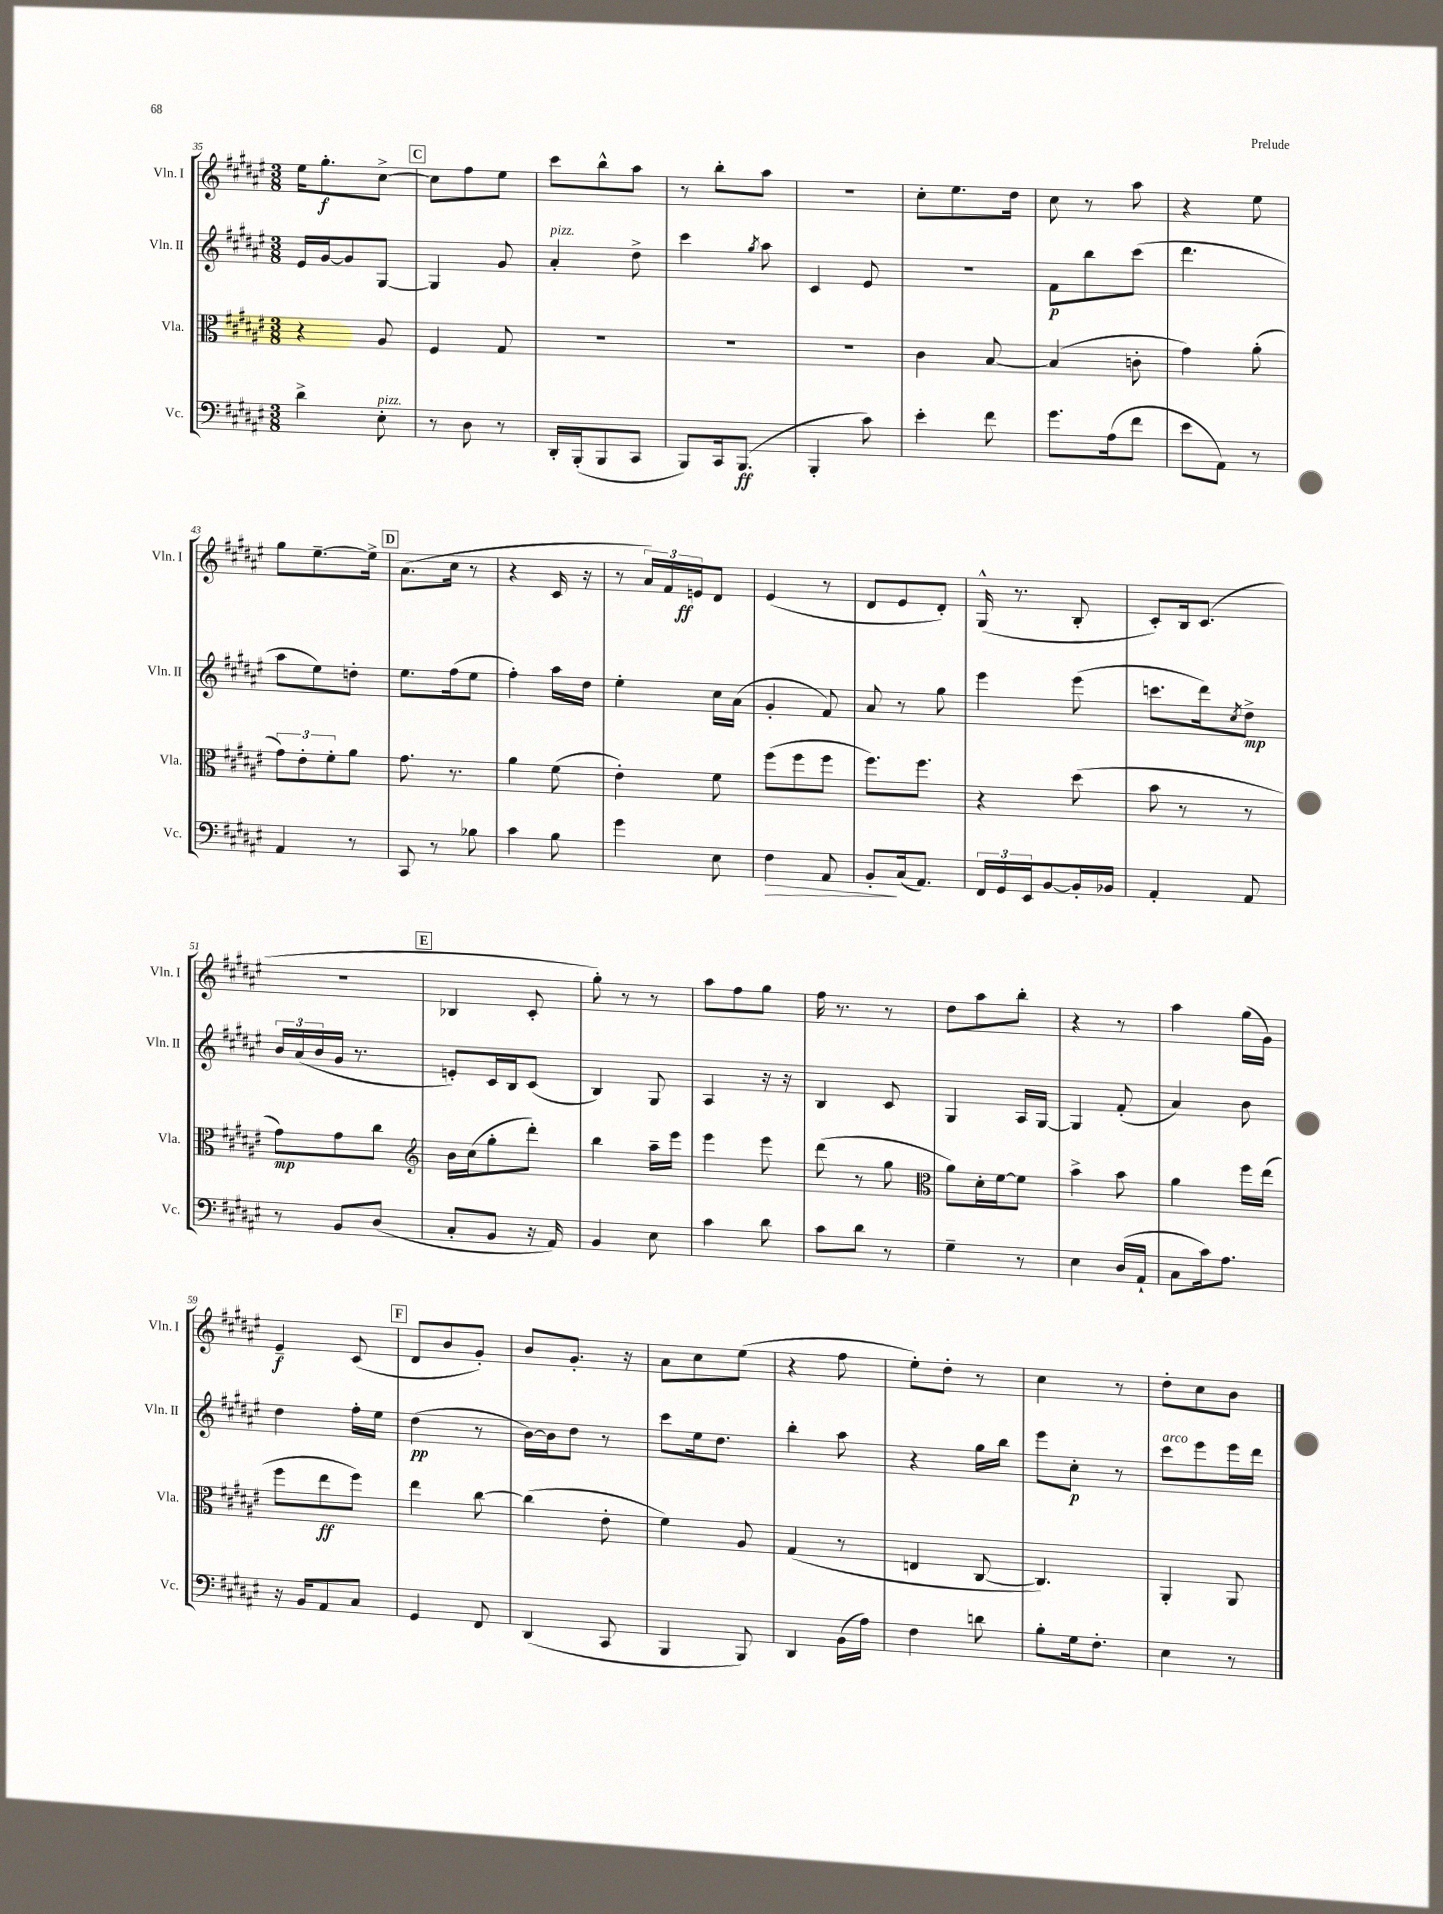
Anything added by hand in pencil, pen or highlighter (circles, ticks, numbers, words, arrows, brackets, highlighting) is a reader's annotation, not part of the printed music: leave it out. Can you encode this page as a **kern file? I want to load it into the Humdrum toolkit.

**kern	**dynam	**kern	**dynam	**kern	**dynam	**kern	**dynam
*part4	*part4	*part3	*part3	*part2	*part2	*part1	*part1
*staff4	*staff4	*staff3	*staff3	*staff2	*staff2	*staff1	*staff1
*I"Vc.	*	*I"Vla.	*	*I"Vln. II	*	*I"Vln. I	*
*I'Vc.	*	*I'Vla.	*	*I'Vln. II	*	*I'Vln. I	*
*clefF4	*	*clefC3	*	*clefG2	*	*clefG2	*
*k[f#c#g#d#a#e#]	*	*k[f#c#g#d#a#e#]	*	*k[f#c#g#d#a#e#]	*	*k[f#c#g#d#a#e#]	*
*M3/8	*	*M3/8	*	*M3/8	*	*M3/8	*
=35	=35	=35	=35	=35	=35	=35	=35
4d#^\	.	4r	.	16e#/LL	.	16ee#\KL	.
.	.	.	.	[16g#/J	.	8.gg#'\	f
.	.	.	.	8g#/]	.	.	.
!LO:TX:a:i:t=pizz.	!	!	!	!	!	!	!
8E#'\	.	8A#/	.	[8G#/J	.	[8cc#^\J	.
!!LO:REH:place=s1:t=C
=36	=36	=36	=36	=36	=36	=36	=36
8r	.	4F#/	.	4G#/]	.	8cc#\L]	.
8D#\	.	.	.	.	.	8ff#\	.
8r	.	8G#/	.	8g#/	.	8ee#\J	.
=37	=37	=37	=37	=37	=37	=37	=37
!	!	!	!	!LO:TX:a:i:t=pizz.	!	!	!
16DD#'/LL	.	4.r	.	4a#'/	.	8ccc#\L	.
(16BBB'/J	.	.	.	.	.	.	.
8BBB/	.	.	.	.	.	8bb^^\	.
8CC#/J	.	.	.	8dd#^\	.	8aa#\J	.
=38	=38	=38	=38	=38	=38	=38	=38
8BBB/L)	.	4.r	.	4ccc#\	.	8r	.
16CC#/k	.	.	.	.	.	8bb'\L	.
(8.BBB/J	ff	.	.	.	.	.	.
.	.	.	.	8qgg#/	.	.	.
.	.	.	.	8aa#\	.	8aa#\J	.
=39	=39	=39	=39	=39	=39	=39	=39
4BBB'/	.	4.r	.	4c#/	.	4.r	.
8c#\)	.	.	.	8e#/	.	.	.
=40	=40	=40	=40	=40	=40	=40	=40
4e#'\	.	4c#\	.	4.r	.	8cc#'\L	.
.	.	.	.	.	.	8.ee#\	.
8f#\	.	[8B/	.	.	.	.	.
.	.	.	.	.	.	16dd#\Jk	.
=41	=41	=41	=41	=41	=41	=41	=41
8.g#\L	.	(4B/]	.	8f#\L	p	8cc#\	.
.	.	.	.	8bb\	.	8r	.
(16A#\k	.	.	.	.	.	.	.
8f#\J	.	8cn'\	.	(8ccc#\J	.	8aa#\	.
=42	=42	=42	=42	=42	=42	=42	=42
8e#\L	.	4g#\)	.	4.ddd#\	.	4r	.
8AA#\J)	.	.	.	.	.	.	.
8r	.	(8a#'\	.	.	.	8ee#\	.
!!LO:LB:g=z
=43	=43	=43	=43	=43	=43	=43	=43
4AA#/	.	12g#\L)	.	8aa#\L	.	8gg#\L	.
.	.	12e#'\	.	.	.	.	.
.	.	.	.	8ee#\)	.	[8.ee#~\	.
.	.	12f#'\	.	.	.	.	.
8r	.	8a#\J	.	8ddn'\J	.	.	.
.	.	.	.	.	.	16ee#^\Jk]	.
!!LO:REH:place=s1:t=D
=44	=44	=44	=44	=44	=44	=44	=44
8CC#/	.	8.g#\	.	8.ee#\L	.	(8.a#\L	.
8r	.	.	.	.	.	.	.
.	.	8.r	.	(16ff#\k	.	16cc#\Jk	.
8B-X\	.	.	.	8ee#\J	.	8r	.
=45	=45	=45	=45	=45	=45	=45	=45
4c#\	.	4a#\	.	4ff#'\)	.	4r	.
8B\	.	(8f#\	.	16aa#\LL	.	16c#/	.
.	.	.	.	16dd#\JJ	.	16r	.
=46	=46	=46	=46	=46	=46	=46	=46
4g#\	.	4e#'\)	.	4ee#'\	.	8r	.
.	.	.	.	.	.	24a#/LL)	.
.	.	.	.	.	.	24f#/	.
.	.	.	.	.	.	24en/J	ff
8E#\	.	8f#\	.	16cc#\LL	.	8d#/J	.
.	.	.	.	(16a#\JJ	.	.	.
=47	=47	=47	=47	=47	=47	=47	=47
!	!LO:HP:b	!	!	!	!	!	!
4F#\	>	(8ff#\L	.	4g#'/	.	(4e#/	.
.	.	8ff#\	.	.	.	.	.
8AA#/	.	8ff#\J	.	8f#/)	.	8r	.
=48	=48	=48	=48	=48	=48	=48	=48
8BB'/L	.	8.ff#\L)	.	8a#/	.	8d#/L	.
(16C#/k	]	.	.	8r	.	8e#/	.
8.AA#/J)	.	8.ff#\J	.	.	.	.	.
.	.	.	.	8gg#\	.	8d#'/J)	.
=49	=49	=49	=49	=49	=49	=49	=49
24FF#/LL	.	4r	.	4eee#\	.	(16G#^^/	.
24GG#/	.	.	.	.	.	.	.
.	.	.	.	.	.	8.r	.
24EE#/J	.	.	.	.	.	.	.
[8BB/	.	.	.	.	.	.	.
16BB'/L]	.	(8dd#\	.	(8eee#\	.	8B'/	.
16BB-X/JJ	.	.	.	.	.	.	.
=50	=50	=50	=50	=50	=50	=50	=50
4AA#'/	.	8b\	.	8.cccn\L	.	8c#'/L)	.
.	.	8r	.	.	.	16B/k	.
.	.	.	.	16ddd#\k)	.	(8.c#/J	.
.	.	.	.	8qcc#/	.	.	.
8AA#/	.	8r	.	8dd#^\J	mp	.	.
!!LO:LB:g=z
=51	=51	=51	=51	=51	=51	=51	=51
8r	.	8g#\L)	mp	24b/LL	.	4.r	.
.	.	.	.	(24a#/	.	.	.
.	.	.	.	24b/	.	.	.
8BB/L	.	8g#\	.	16g#/JJ	.	.	.
.	.	.	.	8.r	.	.	.
(8D#/J	.	8cc#\J	.	.	.	.	.
!!LO:REH:place=s1:t=E
=52	=52	=52	=52	=52	=52	=52	=52
*	*	*clefG2	*	*	*	*	*
8C#'/L	.	16b\LL	.	8en'/L)	.	4B-X/	.
.	.	(16cc#\J	.	.	.	.	.
8BB/J	.	8gg#'\	.	16c#/L	.	.	.
.	.	.	.	16B/J	.	.	.
16r	.	8ddd#'\J)	.	(8c#/J	.	8c#'/	.
16AA#/)	.	.	.	.	.	.	.
=53	=53	=53	=53	=53	=53	=53	=53
4BB/	.	4bb\	.	4B/)	.	8gg#'\)	.
.	.	.	.	.	.	8r	.
8E#\	.	16aa#~\LL	.	8G#/	.	8r	.
.	.	16eee#\JJ	.	.	.	.	.
=54	=54	=54	=54	=54	=54	=54	=54
4c#\	.	4eee#\	.	4A#/	.	8aa#\L	.
.	.	.	.	.	.	8ff#\	.
8d#\	.	8eee#\	.	16r	.	8gg#\J	.
.	.	.	.	16r	.	.	.
=55	=55	=55	=55	=55	=55	=55	=55
8c#\L	.	(8ddd#\	.	4B/	.	16ff#\	.
.	.	.	.	.	.	8.r	.
8d#\J	.	8r	.	.	.	.	.
8r	.	8gg#\	.	8c#/	.	8r	.
=56	=56	=56	=56	=56	=56	=56	=56
*	*	*clefC3	*	*	*	*	*
4G#~\	.	8a#\L)	.	4G#/	.	8dd#\L	.
.	.	16d#'\L	.	.	.	8aa#\	.
.	.	[16f#\J	.	.	.	.	.
8r	.	8f#\J]	.	16A#/LL	.	8bb'\J	.
.	.	.	.	[16G#/JJ	.	.	.
=57	=57	=57	=57	=57	=57	=57	=57
4E#\	.	4b^\	.	4G#/]	.	4r	.
(16D#/LL	.	8b\	.	(8f#'/	.	8r	.
16AA#`/JJ	.	.	.	.	.	.	.
=58	=58	=58	=58	=58	=58	=58	=58
8C#\L	.	4a#\	.	4a#/)	.	4aa#\	.
16c#\k)	.	.	.	.	.	.	.
8.A#\J	.	.	.	.	.	.	.
.	.	16ff#\LL	.	8b\	.	(16gg#\LL	.
.	.	(16ee#\JJ	.	.	.	16g#\JJ)	.
!!LO:LB:g=z
=59	=59	=59	=59	=59	=59	=59	=59
16r	.	8ff#\L	.	4dd#\	.	4e#~/	f
16BB/KL	.	.	.	.	.	.	.
8AA#/	.	8ee#\	ff	.	.	.	.
8C#/J	.	8ff#\J)	.	16ff#'\LL	.	(8c#/	.
.	.	.	.	16ee#\JJ	.	.	.
!!LO:REH:place=s1:t=F
=60	=60	=60	=60	=60	=60	=60	=60
4GG#/	.	4ee#\	.	(4dd#\	pp	8d#/L	.
.	.	.	.	.	.	8b/	.
8FF#/	.	[8cc#\	.	8r	.	8g#'/J)	.
=61	=61	=61	=61	=61	=61	=61	=61
(4DD#/	.	(4cc#\]	.	[16b\LL)	.	8b/L	.
.	.	.	.	16b\J]	.	.	.
.	.	.	.	8dd#\J	.	8.g#'/J	.
8CC#/	.	8e#'\	.	8r	.	.	.
.	.	.	.	.	.	16r	.
=62	=62	=62	=62	=62	=62	=62	=62
4BBB/	.	4f#\)	.	8ccc#\L	.	8a#\L	.
.	.	.	.	16ee#\k	.	8cc#\	.
.	.	.	.	8.dd#\J	.	.	.
8BBB/)	.	8A#/	.	.	.	(8ee#\J	.
=63	=63	=63	=63	=63	=63	=63	=63
4DD#/	.	(4G#/	.	4bb'\	.	4r	.
(16BB\LL	.	8r	.	8aa#\	.	8ff#\	.
16A#\JJ)	.	.	.	.	.	.	.
=64	=64	=64	=64	=64	=64	=64	=64
4F#\	.	4En/	.	4r	.	8ee#'\L)	.
.	.	.	.	.	.	8dd#'\J	.
8dn\	.	[8C#/	.	16gg#\LL	.	8r	.
.	.	.	.	16bb\JJ	.	.	.
=65	=65	=65	=65	=65	=65	=65	=65
8B'\L	.	4.C#/])	.	8eee#\L	.	4cc#\	.
16G#\k	.	.	.	8cc#'\J	p	.	.
8.F#'\J	.	.	.	.	.	.	.
.	.	.	.	8r	.	8r	.
=66	=66	=66	=66	=66	=66	=66	=66
!	!	!	!	!LO:TX:a:i:t=arco	!	!	!
4E#\	.	4AA#'/	.	8ccc#\L	.	8dd#'\L	.
.	.	.	.	8eee#\	.	8cc#\	.
8r	.	8AA#/	.	16eee#\L	.	8b\J	.
.	.	.	.	16ddd#\JJ	.	.	.
==	==	==	==	==	==	==	==
*-	*-	*-	*-	*-	*-	*-	*-
